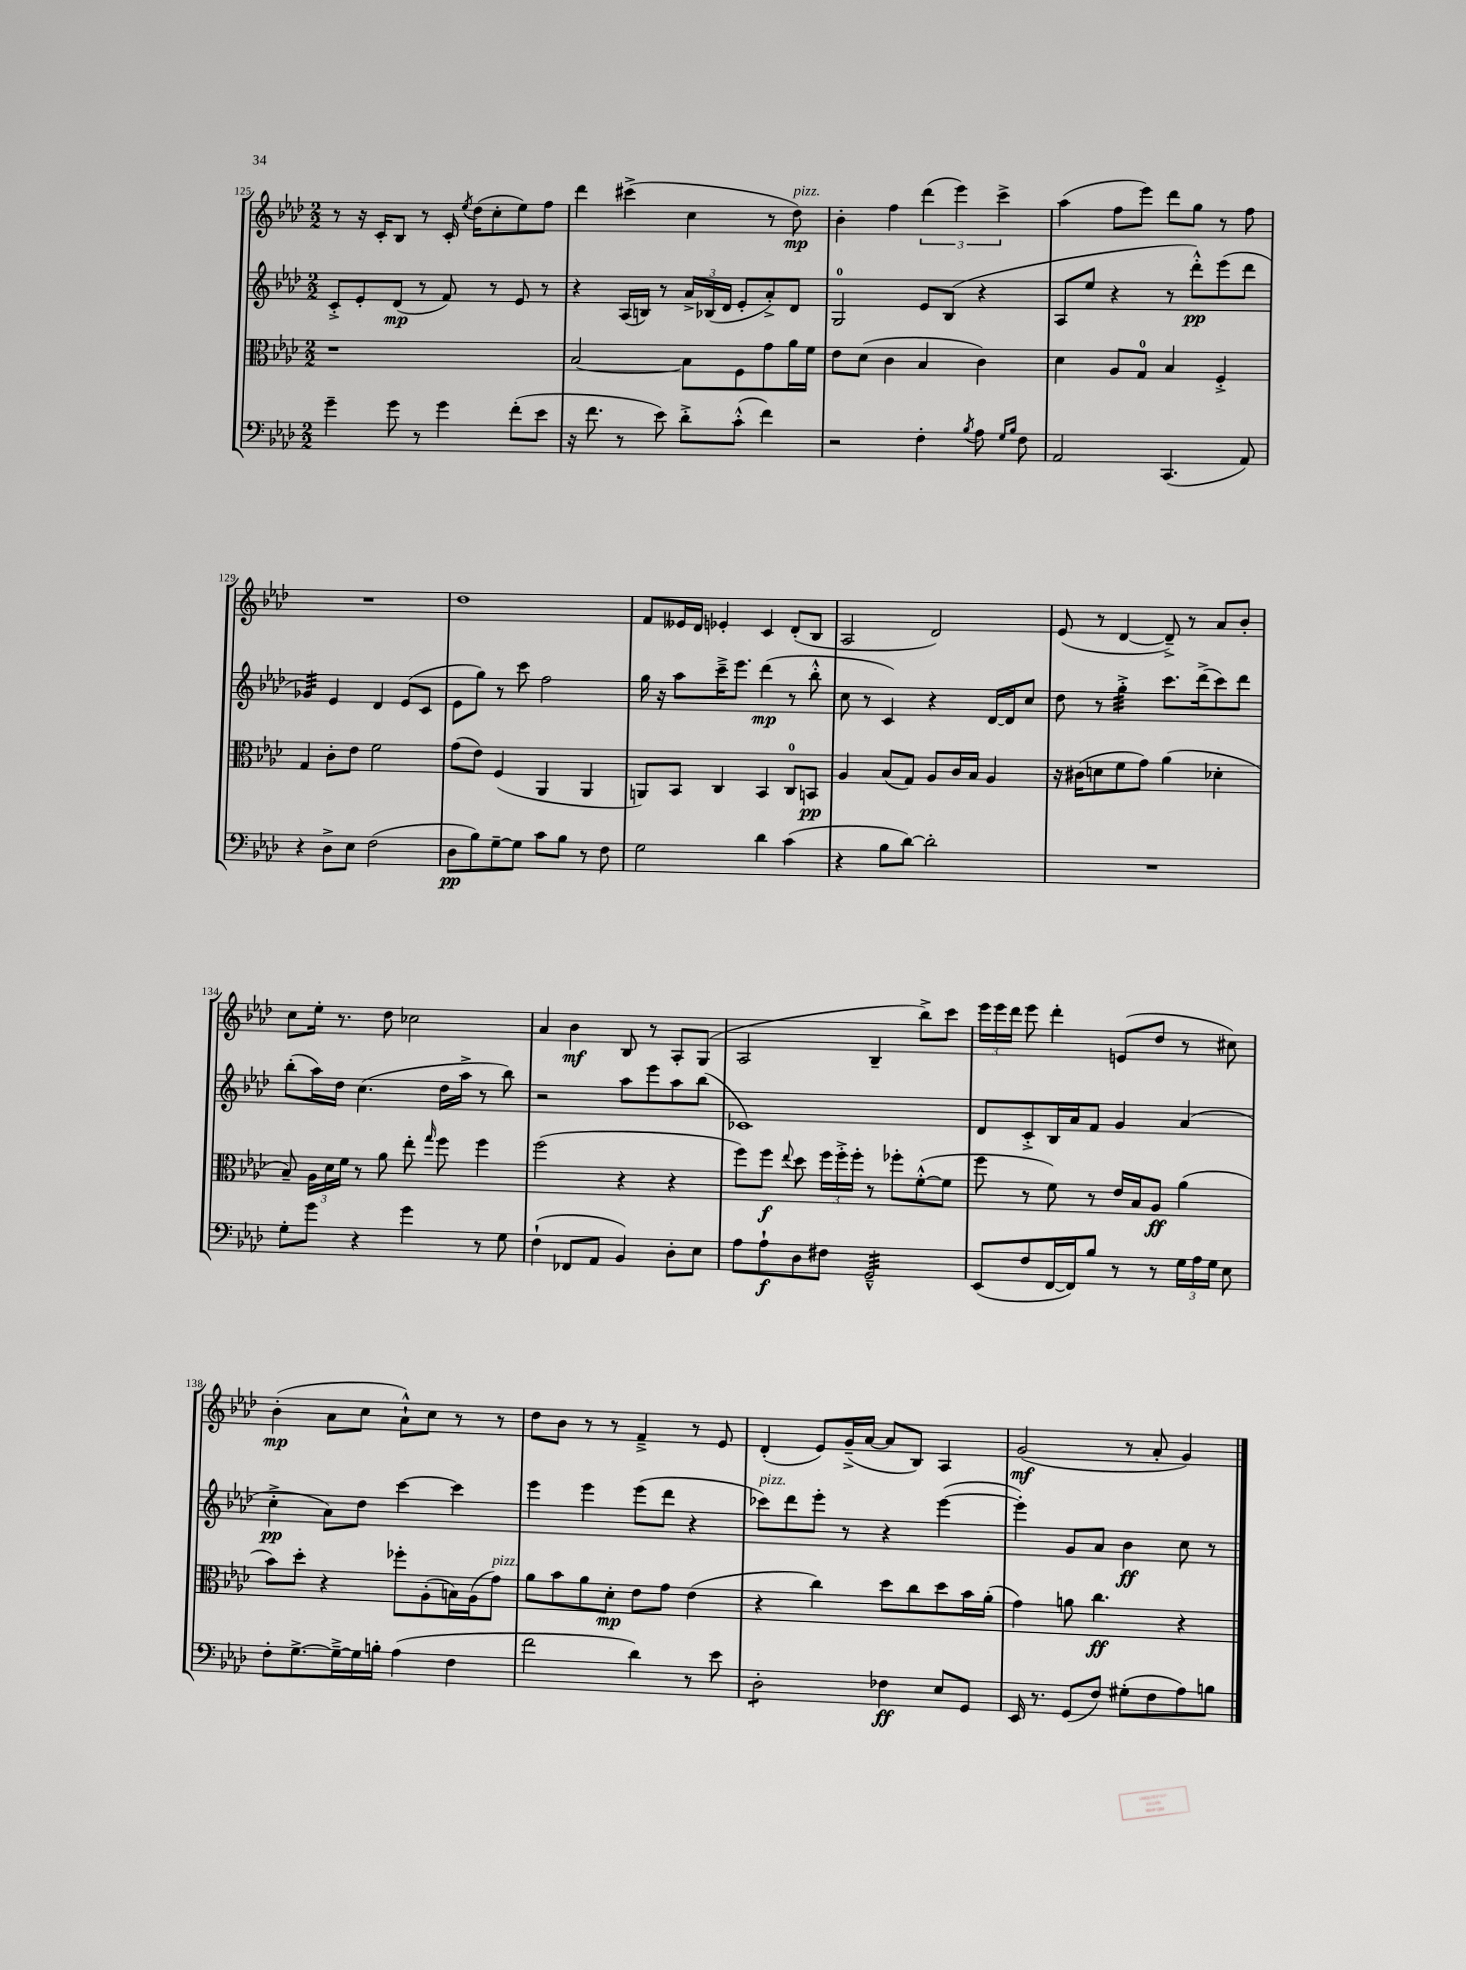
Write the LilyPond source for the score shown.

<<
\new StaffGroup <<
\new Staff = "s0" {
    \clef treble \key aes \major \numericTimeSignature \time 2/2
    \autoBeamOff r8 r16 c'16[-. bes8] r8 c'16-. \acciaccatura { ees''8 } des''16[( c''8-. ees''8) f''8] |
    des'''4 cis'''4->( c''4 r8 des''8\mp^\markup { \italic "pizz." }) |
    bes'4-. f''4 \tuplet 3/2 { des'''4( ees'''4) c'''4-> } |
    aes''4( f''8[ ees'''8]) des'''8[ g''8] r8 f''8 |
    R1 |
    des''1 |
    f'8[ eeses'16 des'16] ees'4-. c'4 des'8[-.( bes8] |
    aes2 des'2) |
    ees'8( r8 des'4~ des'8--->) r8 aes'8[ bes'8]-. |
    c''8[ ees''16]-. r8. des''8 ces''2 |
    aes'4 bes'4\mf bes8 r8 aes8[-. g8]( |
    aes2 bes4-- bes''8[->) c'''8] |
    \tuplet 3/2 { ees'''16[ ees'''16 des'''16] } ees'''8 des'''4-. e'8[( des''8] r8 cis''8) |
    bes'4-.\mp( aes'8[ c''8] aes'8[-!-^) c''8] r8 r8 |
    des''8[ bes'8] r8 r8 f'4---> r8 ees'8 |
    des'4-.( ees'8[) g'16--->( aes'16]~ aes'8[ bes8]) aes4 |
    g'2\mf( r8 aes'8-. g'4) \bar "|." |
}
\new Staff = "s1" {
    \clef treble \key aes \major \numericTimeSignature \time 2/2
    \autoBeamOff c'8[-.-> ees'8-. des'8]\mp( r8 f'8) r8 ees'8 r8 |
    r4 aes16[( b16]) r8 \tuplet 3/2 { aes'16[-> bes16( des'16] } ees'8[-. aes'8-.->) des'8] |
    g2-0 ees'8[ bes8]( r4 |
    aes8[ ees''8] r4 r8 des'''8[-.-^\pp) ees'''8( des'''8] |
    ges'4:32) ees'4 des'4 ees'8[( c'8] |
    ees'8[ g''8]) r8 c'''8 f''2 |
    g''16 r16 aes''8[ c'''16---> ees'''8.] des'''4\mp( r8 bes''8-.-^ |
    c''8 r8 c'4) r4 des'16[~ des'16 c''8] |
    des''8 r8 g''4:32-.-> c'''8.[ des'''16->( c'''8) des'''8] |
    bes''8[-.( aes''16) des''16] c''4.( des''16[ aes''16]-> r8 bes''8) |
    r2 aes''8[ ees'''8 aes''8 bes''8]( |
    ces'1) |
    des'8[ c'8-.-> bes16 aes'16 f'8] g'4 aes'4( |
    c''4-.->\pp aes'8[) des''8] c'''4~ c'''4 |
    ees'''4 ees'''4 ees'''8[( des'''8] r4 |
    ces'''8[^\markup { \italic "pizz." }) des'''8 ees'''8]-. r8 r4 ees'''4~( |
    ees'''4-.) g'8[ aes'8] bes'4\ff c''8 r8 \bar "|." |
}
\new Staff = "s2" {
    \clef alto \key aes \major \numericTimeSignature \time 2/2
    \autoBeamOff r1 |
    bes2~ bes8[ f8 g'8 aes'16 f'16] |
    ees'8[ des'8]( c'4 bes4 c'4) |
    des'4 aes8[ g8]-0 bes4 f4-.-> |
    g4 c'8[-. ees'8] f'2 |
    g'8[( ees'8]) f4( aes,4 aes,4 |
    a,8[) bes,8] c4 bes,4 c8[-0 b,8]\pp |
    aes4 bes8[( g8]) aes8[ c'16 bes16] aes4 |
    r16 cis'16[( d'8 f'8 g'8]) aes'4( des'4-. |
    bes8--) \tuplet 3/2 { aes16[ des'16 f'16] } r8 aes'8 ees''8-. \grace { g''16 } f''8 f''4 |
    f''2( r4 r4 |
    f''8[) f''8]\f \appoggiatura { ees''8 } des''8 \tuplet 3/2 { f''16[ f''16-.-> f''16]-. } r8 fes''8[-. f'8~-.-^( f'8] |
    f''8 r8 f'8) r8 ees'16[ bes16 aes8]\ff aes'4( |
    bes'8[) des''8]-. r4 fes''8[-. aes8-.( b16) aes16( g'8]^\markup { \italic "pizz." }) |
    aes'8[ bes'8 aes'8 des'8]-.\mp ees'8[ g'8] ees'4( |
    r4 c''4) des''8[ c''8 des''8 bes'16 aes'16]-.( |
    g'4) a'8 c''4.\ff r4 \bar "|." |
}
\new Staff = "s3" {
    \clef bass \key aes \major \numericTimeSignature \time 2/2
    \autoBeamOff g'4-- g'8 r8 g'4 f'8[-.( ees'8] |
    r16 f'8. r8 ees'8) des'8[-.-> c'8]-.-^( f'4) |
    r2 f4-. \acciaccatura { bes8 } aes8 \grace { g16[ bes16] } f8 |
    aes,2 c,4.( aes,8) |
    r4 des8[-> ees8] f2( |
    des8[\pp bes8) g8~-- g8] c'8[ bes8] r8 f8 |
    g2 des'4 c'4( |
    r4 bes8[ des'8]~) des'2-. |
    R1 |
    g8[-. g'8] r4 g'4 r8 g8 |
    f4-!( fes,8[ aes,8] bes,4) des8[-. ees8] |
    aes8[ aes8-!\f des8 fis8] g,2:32---^ |
    ees,8[( f8 f,16~ f,16) bes8] r8 r8 \tuplet 3/2 { g16[ aes16 g16] } ees8 |
    f8[-. g8.~-> g16~---> g16 b16]-. aes4( f4 |
    f'2 des'4) r8 ees'8 |
    des2:8-. fes4\ff ees8[ g,8] |
    ees,16 r8. g,8[( f8]) gis8[-.( f8 aes8) b8] \bar "|." |
}
>>
>>
\layout { \context { \Score currentBarNumber = #125 } }
